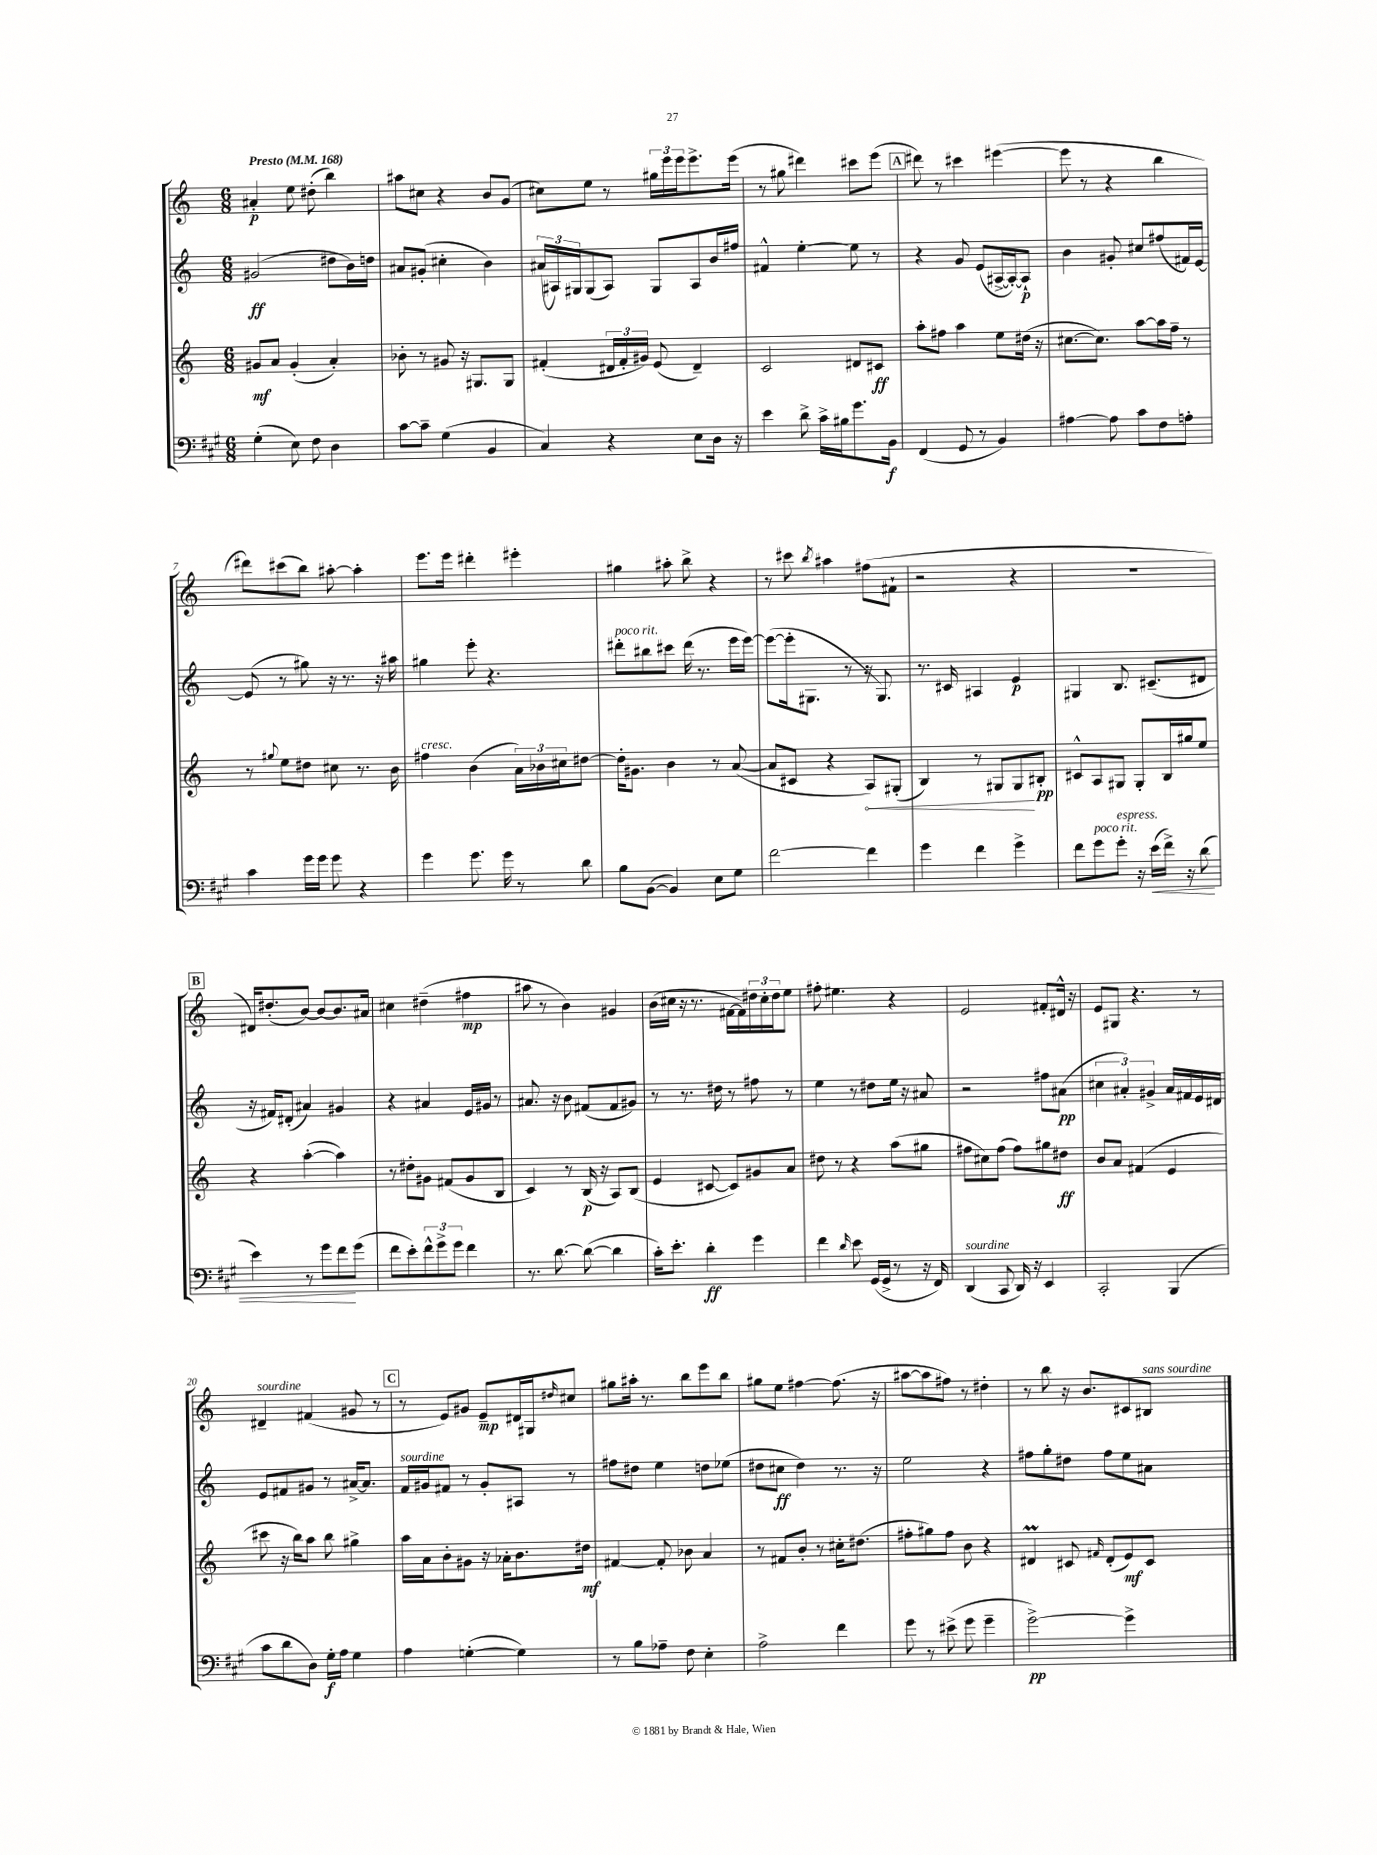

**kern	**kern	**kern	**kern
*staff4	*staff3	*staff2	*staff1
*clefF4	*clefG2	*clefG2	*clefG2
*k[f#c#g#]	*k[]	*k[]	*k[]
*M6/8	*M6/8	*M6/8	*M6/8
*MM168	*MM168	*MM168	*MM168
(4G#'	8g#	(2g#	4a#'
.	8a	.	.
8E)	(4g#'	.	8ee
8F#	.	.	(8dd#'
4D	4a')	8dd#	4bb)
.	.	16b)	.
.	.	16dd	.
=	=	=	=
[8c#	8b-'	8a#	8aa#
8c#~]	8r	(8g#'	8cc#
(4G#	8g#	4cc#'	4r
.	16r	.	.
.	8.G#	.	.
4BB	.	4b)	8b
.	8G#	.	(8g
=	=	=	=
4C#)	(4f#'	(24a#	8cc#)
.	.	24A#)	.
.	.	24G#	.
.	.	(8G#	8ee
4r	24d#	8A#)	8r
.	24f#'	.	.
.	24g#)	.	.
.	(8e	8G#	24gg#
.	.	.	24eee
.	.	.	24eee
8E	4d#~)	8A#	8.eee^
16D	.	16b	.
16r	.	16ff#	(16eee
=	=	=	=
4e	2c	4f#^^	8r
.	.	.	8gg#
8d^	.	[4ee'	4ddd#)
16c#^	.	.	.
16B#	.	.	.
8.g#	8d#	8ee]	8ccc#
.	8c#	8r	(8eee
16BB	.	.	.
=	=	=	=
(4FF#	8aa'	4r	8ddd#)
.	8ff#	.	8r
8GG#	4aa	8g	4ccc#
8r	.	(8e	.
4BB)	8ee	[16A#^	([4eee#
.	.	16A#'_)	.
.	(16dd#	8A#`]	.
.	16r	.	.
=	=	=	=
[4A#	[8.cc#	4b	8eee#]
.	.	.	8r
.	8.cc#])	.	.
8A#]	.	8g#'	4r
8c#	[8aa	8cc#	.
8F#	16aa]	(8ff#	4bb
.	16ff~	.	.
8A'	8r	16f#)	.
.	.	[16e	.
=	=	=	=
4c#	8r	(8e]	8ddd#)
.	8qqgg#	.	.
.	8ee	8r	(8ccc#
16g#	8dd#	8gg#)	8bb)
16g#	.	.	.
8g#	8cc#	16r	[8aa#'
.	.	8.r	.
4r	8.r	.	4aa#']
.	.	16r	.
.	16b	16aa#	.
=	=	=	=
4g#	4ff#	4gg#	8.eee
.	.	.	16eee
8.g#	(4b	8eee'	4ddd#'
.	.	4.r	.
16g#	.	.	.
8r	24a)	.	4eee#'
.	24b-	.	.
.	24cc#	.	.
8d	[8dd#	.	.
=	=	=	=
8B	16dd#']	8ddd#'	4gg#
.	8.g#	.	.
([8BB	.	8bb#	.
4BB])	4b	8ccc#	8aa#'
.	.	(16ddd#	8bb^
.	.	8.r	.
8E	8r	.	4r
8G#	([8a	16eee	.
.	.	[16eee)	.
=	=	=	=
[2f#	8a]	(8eee_	8r
.	8c#	16eee']	8ccc#
.	.	8.G#	.
.	.	.	8qbb
.	4r	.	4aa#
.	.	8r	.
4f#]	8A)	16r	(8ff#
.	.	8.G#)	.
.	(8G#'	.	8f#`
=	=	=	=
4g#	4B)	8.r	2r
.	.	16c#	.
4f#	8r	4A#	.
.	8G#	.	.
4g#^	8G#	4e	4r
.	8B#'	.	.
=	=	=	=
8f#	8c#^^	4G#	2.r
8g#	8A	.	.
8g#'	8G#	8.B	.
16r	8G#'	.	.
(16e	.	(8.c#~	.
16f#^)	16B	.	.
16r	16gg#	.	.
(8d	8ee	8d#	.
=	=	=	=
4e)	4r	16r	16d#)
.	.	16f#)	(8.dd#'
.	.	(8d#'	.
8r	([4aa'	4a#)	[8b)
8g#	.	.	8b_
8f#	4aa])	4g#	8.b]
(8g#	.	.	.
.	.	.	16a#
=	=	=	=
8f#	8r	4r	4cc#
8e')	8dd#'	.	.
12f#^^	8g#	4a#	(4dd#~
12g#^	.	.	.
.	(8f#	.	.
12g#	.	.	.
4f#	8g#	16e	4ff#
.	.	16g#	.
.	8B	8r	.
=	=	=	=
8.r	4c)	8.a#	8aa#
.	.	.	8r
[8.d	.	16r	.
.	8r	8b	4b)
(8d_	(16B	(8f#	.
.	16r	.	.
4d]	8A)	8f#	4g#
.	(8B	8g#)	.
=	=	=	=
16c#')	4e	8r	(16b
8.e'	.	.	16cc#
.	.	8.r	16r
.	.	.	8.r
4d'	[8c#	.	.
.	.	16dd#	.
.	8c#])	8r	[16f#
.	.	.	16f#])
4g#	8g#	8ff#	24dd#
.	.	.	24cc#'
.	.	.	24dd#
.	8a	8r	8ee
=	=	=	=
4f#	8dd#	4ee	8ff#'
.	8r	.	4.ee#
16qqd	.	.	.
8e	4r	8r	.
(16GG#	.	8dd#	.
16GG#^	.	.	.
8r	(8aa	16ee	4r
.	.	16r	.
16r	8gg#	8a#	.
16FF#)	.	.	.
=	=	=	=
(4DD	8ff#	2r	2e
.	8cc#)	.	.
8CC#	(8ff#	.	.
16DD)	8ff#)	.	.
16r	.	.	.
4EE	8gg#	8ff#	8f#'
.	8dd#	(8a#	16d#^^
.	.	.	16r
=	=	=	=
2CC#'	8b	6cc#	8e
.	8a	.	8G#
.	.	6a#')	.
.	(4f#	.	4.r
.	.	6g#^	.
(4BBB	4e	16a#	.
.	.	16f#	.
.	.	16e	8r
.	.	16d#	.
=	=	=	=
8c#	8ccc#	8e	4d#~
8d	16r	8f#	.
.	16bb)	.	.
8D)	8aa	8g#	(4f#
16G#'	8bb	8r	.
16A	.	.	.
4G#	4gg#^	[16a#^	8g#
.	.	8.a#]	.
.	.	.	8r
=	=	=	=
4A	16aa	16f	8r
.	16a	16g#	.
.	8b'	8f#	8e)
([4G'	8g#	8r	8g#
.	16r	8g#'	8e~
.	16a-'	.	.
4G])	8.b	8A#	16d#
.	.	.	16G#
.	.	.	16qqdd#
.	.	8r	8cc#
.	16dd#	.	.
=	=	=	=
8r	[4f#	8ff#	8gg#
8B	.	8dd#	16aa#'
.	.	.	8.r
8A-~	8f#']	4ee	.
8F#	8b-	.	8bb
4E'	4a	8dd	8eee
.	.	(8ee-	8bb
=	=	=	=
2A^	8r	8dd#	8gg#
.	8f#	8cc#	8ee
.	8b'	4dd#)	[4ff#
.	8r	.	.
4f#	16cc#'	8.r	(8.ff#]
.	(8.dd#	.	.
.	.	16r	16r
=	=	=	=
8g#	8ff#'	2ee	[8aa#
8r	8gg#)	.	8aa#]
(8e#^	8ff#	.	8ff#)
8g#	8b	.	8r
4g#~	4r	4r	4dd#'
=	=	=	=
[2g#^)	4d#	8ff#	8r
.	.	8gg'	8bb
.	8c#	8dd#	16r
.	.	.	8.b
.	16qqf#	.	.
.	(8d#'	8ff#	.
4g#^]	8e)	8ee	8c#
.	8c#	8a#	8B#
==	==	==	==
*-	*-	*-	*-
